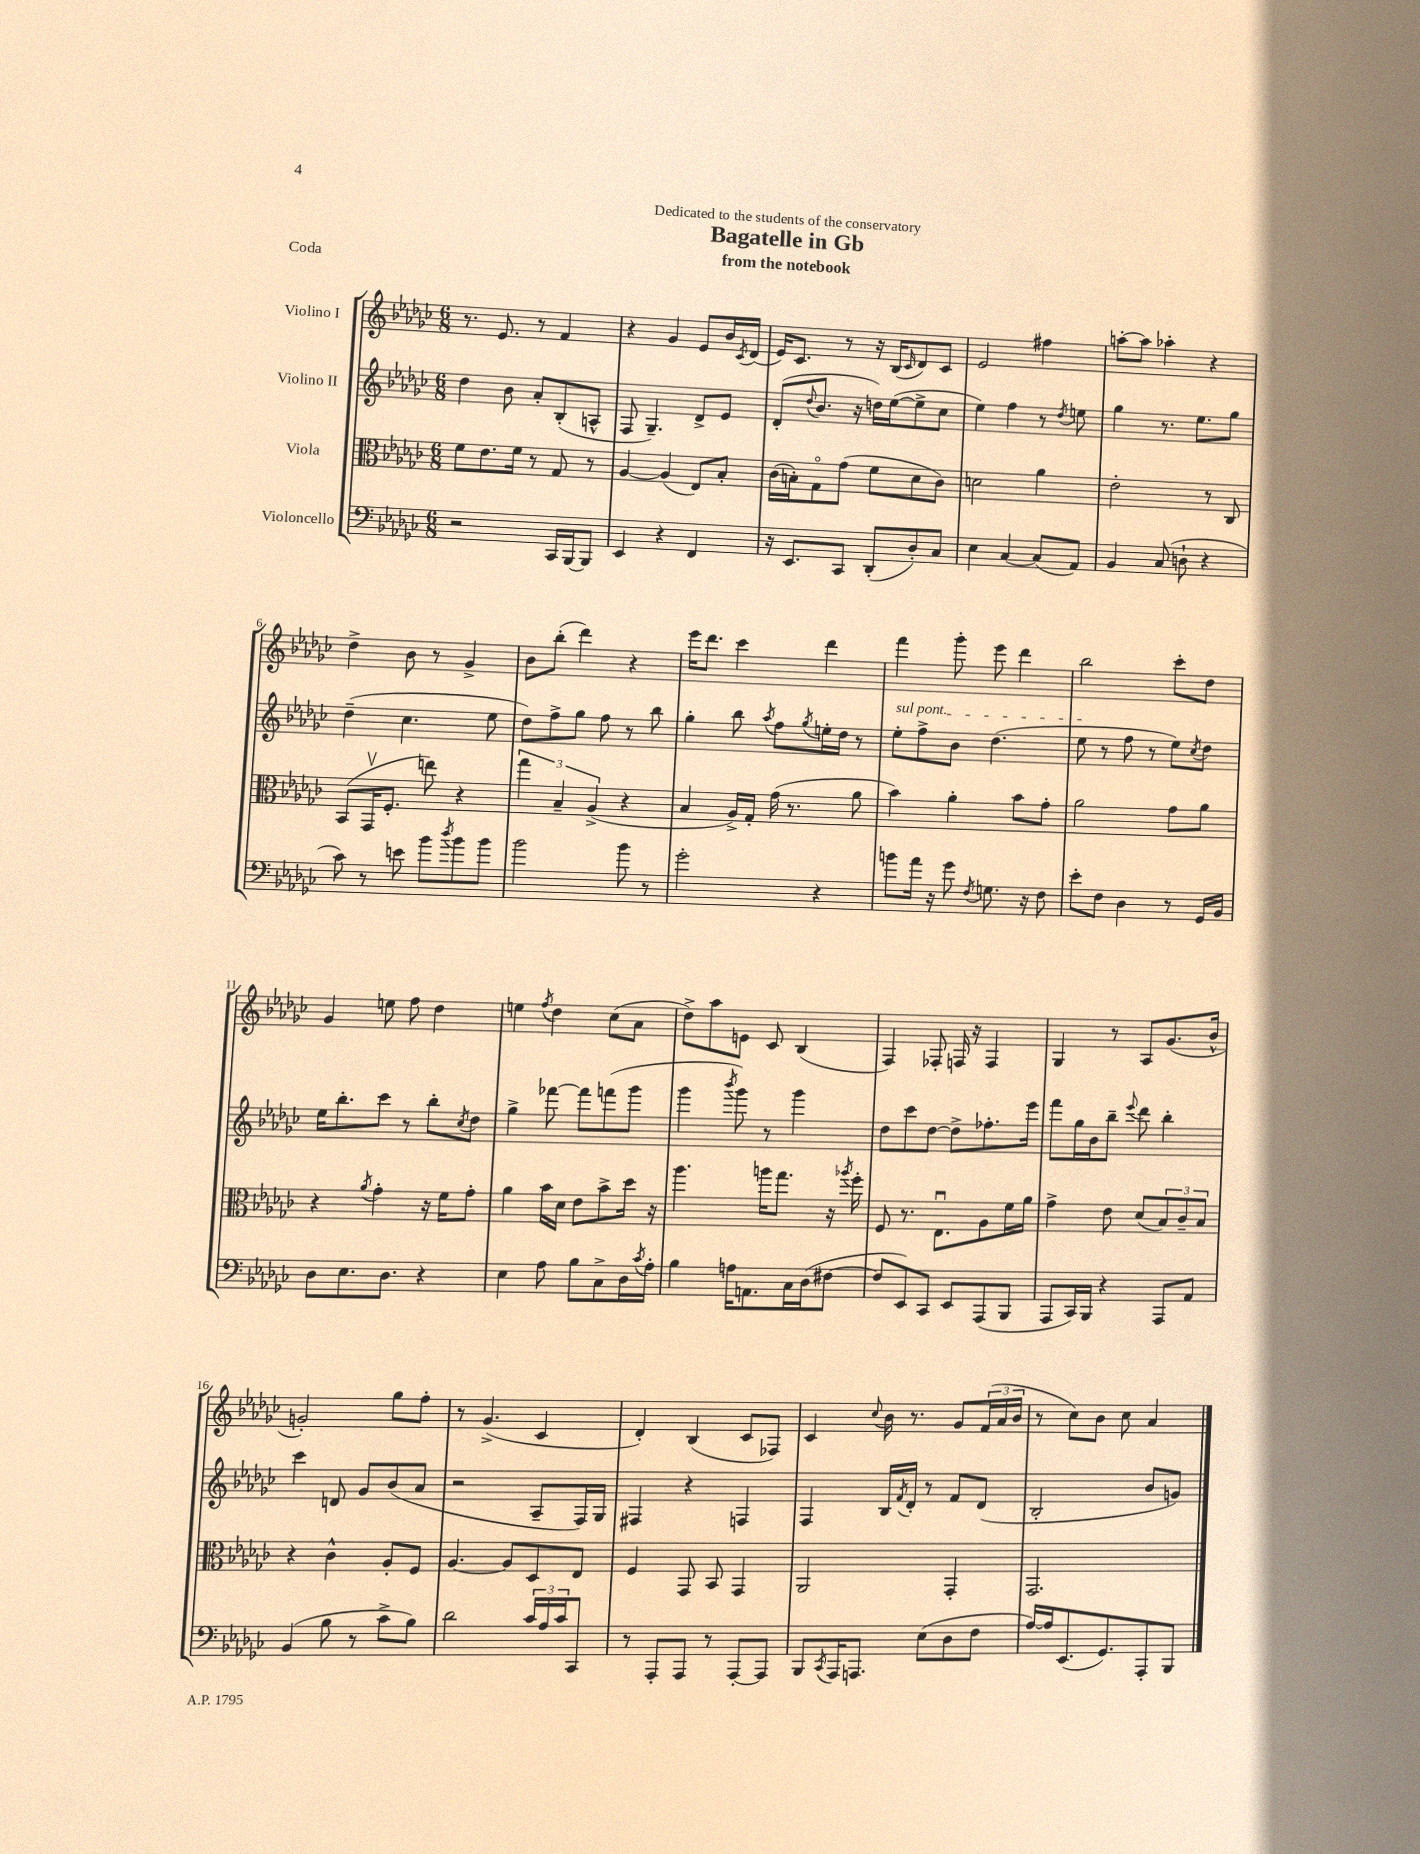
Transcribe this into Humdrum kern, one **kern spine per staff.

**kern	**kern	**kern	**kern
*part4	*part3	*part2	*part1
*staff4	*staff3	*staff2	*staff1
*I"Violoncello	*I"Viola	*I"Violino II	*I"Violino I
*clefF4	*clefC3	*clefG2	*clefG2
*k[b-e-a-d-g-c-]	*k[b-e-a-d-g-c-]	*k[b-e-a-d-g-c-]	*k[b-e-a-d-g-c-]
*M6/8	*M6/8	*M6/8	*M6/8
=1	=1	=1	=1
2r	8f\L	4dd-\	8.r
.	8.e-\	.	.
.	.	.	8.e-/
.	.	8b-\	.
.	16f\Jk	.	.
.	8r	8a-'/L	8r
16CC-/LL	8G-/	(8B-'/	4f/
[16BBB-/J	.	.	.
8BBB-/J]	8r	8An^^/J	.
=2	=2	=2	=2
4EE-/	[4A-/	8F/	4r
.	.	4.G-~/)	.
4r	(4A-/]	.	4g-/
4FF/	8E-/L)	8d-^/L	8e-/L
.	8B-'/J	8e-/J	16b-/L
.	.	.	8qc-/
.	.	.	(16d-/JJ
=3	=3	=3	=3
16r	(16c-\LL	(8d-'/L	16e-/KL)
8.EE-/L	16Bn'\J)	.	8.c-/J
.	.	8qqdd-/	.
.	8G-\	8.b-/J	.
8CC-/J	(8g-\J	.	8r
.	.	16r	.
(8DD-'/L	8f\L	16ddn\LL)	16r
.	.	([16ee-\J	(16B-/KL
.	.	.	16qqc-/
8D-'/)	8d-\	8ee-^\]	8d-/)
8C-/J	8c-\J)	8cc-\J	8c-/J
=4	=4	=4	=4
4E-\	2dn\	4ee-\)	2e-/
[4C-/	.	4ff\	.
(8C-/L]	4a-\	8r	4ff#X\
.	.	8qdd-/	.
8AA-/J)	.	8een\	.
=5	=5	=5	=5
4BB-/	2e-'\	4gg-\	[8aan'\L
.	.	.	8aa\J]
(8C-/	.	8.r	4aa-X'\
8Dn`\	.	.	.
.	.	8.ee-\L	.
4r	8r	.	4r
.	8C-/	8gg-\J	.
!!LO:LB:g=z
=6	=6	=6	=6
8c-\)	(8BB-/L	(4dd-~\	4dd-^\
8r	16GG-v/K	.	.
.	8.F'/J	.	.
8en\	.	4.cc-\	8b-\
8b-\L	8een\)	.	8r
8qdd-/	.	.	.
8b-\	4r	.	4g-^/
8b-\J	.	8ee-\	.
=7	=7	=7	=7
2b-\	6gg-\	8dd-\L)	8b-\L
.	.	8ff^\	(8bb-'\J
.	6B-~/	.	.
.	.	8gg-\J	4ddd-\)
.	(6A-^/	.	.
.	.	8ff\	.
8b-\	4r	8r	4r
8r	.	8bb-\	.
=8	=8	=8	=8
2g-'\	4B-/	4gg-'\	16eee-\KL
.	.	.	8.ddd-\J
.	16A-^/LL)	8bb-\	4ccc-\
.	16G-'/JJ	.	.
.	.	8qaa-/	.
.	(16g-\	8ff\L	.
.	8.r	.	.
.	.	8qgg-/	.
4r	.	16een'\L	4ddd-\
.	.	16dd-\JJ	.
.	8a-\	8r	.
=9	=9	=9	=9
!	!	!LO:TX:a:i:t=sul pont.	!
8bn\L	4b-\)	8ee-'\L	4fff\
16a-\Jk	.	8ff^\	.
16r	.	.	.
8g-\	4a-'\	8b-\J	8ggg-'\
8qF/	.	.	.
8.Gn\	.	(4.dd-\	8eee-\
.	8b-\L	.	4ddd-\
16r	.	.	.
8F\	8g-'\J	.	.
=10	=10	=10	=10
8e-'\L	2a-\	8ee-\	2bb-\
8F\J	.	8r	.
4D-\	.	8ff\	.
.	.	8r	.
8r	8g-\L	8ee-\L)	8ccc-'\L
.	.	8qcc-/	.
16GG-/LL	8a-\J	8dd-\J	8dd-\J
16BB-/JJ	.	.	.
!!LO:LB:g=z
=11	=11	=11	=11
8D-\L	4r	16ee-\KL	4g-/
.	.	8.bb-'\	.
8.E-\	.	.	.
.	8qa-/	.	.
.	4g-'\	8ccc-\J	8een\
8.D-\J	.	.	.
.	.	8r	8ff\
4r	16r	8bb-'\L	4dd-\
.	16f\KL	.	.
.	.	8qcc-/	.
.	8g-'\J	8dd-\J	.
=12	=12	=12	=12
4E-\	4a-\	4gg-^\	4een\
.	.	.	8qff/
8A-\	16b-\LL	[8fff-X\	4dd-\
.	16d-\JJ	.	.
8B-\L	8e-\L	8fff-\L]	.
8C-^\	8b-^\	(8fffn\	(8cc-\L
16D-\L	16dd-\Jk	8ggg-\J	8a-\J
8qc-/	.	.	.
16A-'\JJ	16r	.	.
=13	=13	=13	=13
4B-\	4.aa-\	4ggg-\	8dd-^\L)
.	.	.	8aa-\
.	.	8qbbb-/	.
16An\KL	.	8ggg-\)	8en\J
8.AAn\	.	.	.
.	16aan\KL	8r	8c-/
.	8.gg-\J	.	.
16C-\L	.	4ggg-\	(4B-/
(16D-\J	.	.	.
[8F#X\J	16r	.	.
.	8qaa-X/	.	.
.	16ff'\	.	.
=14	=14	=14	=14
8F#/L]	8F/	8dd-\L	4F/)
8EE-/)	8.r	8ccc-\	.
8CC-/J	.	[8dd-\J	8F-X'/
.	8.E-u\L	.	.
8EE-/L	.	8dd-^\L]	16Fn/
.	.	.	16r
(8AAA-/	8A-\	8.ff-X'\	4F/
8BBB-/J	16f\L	.	.
.	16a-\JJ	16eee-\Jk	.
=15	=15	=15	=15
8AAA-/L	4g-^\	8fff\L	4G-/
16CC-/L)	.	16gg-\L	.
16BBB-/JJ	.	16b-\J	.
4r	8e-\	8bb-~\J	8r
.	.	8qqeee-/	.
.	(8d-/L	8ddd-\	8A-/L
8AAA-/L	12B-/)	4bb-'\	(8.g-/
.	12c-~/	.	.
8AA-/J	.	.	.
.	12B-/J	.	.
.	.	.	16b-^^/Jk
!!LO:LB:g=z
=16	=16	=16	=16
(4BB-/	4r	4ccc-\	2gn'/)
8B-\	4c-^^\	8dn/	.
8r	.	8g-/L	.
8c-^\L	8A-'/L	(8b-/	8gg-\L
8B-\J)	8F/J	8a-/J	8ff'\J
=17	=17	=17	=17
2d-\	[4.A-/	2r	8r
.	.	.	(4.g-^/
.	8A-/L]	.	.
24c-/LL	8D-/	8A-~/L	4c-/
24A-/	.	.	.
24c-/J	.	.	.
8CC-/J	8E-/J	16F/L)	.
.	.	16G-/JJ	.
=18	=18	=18	=18
8r	4F/	4F#X/	4d-'/)
8AAA-'/L	.	.	.
8AAA-/J	8GG-/	4r	(4B-/
8r	8BB-/	.	.
[8AAA-'/L	4GG-/	4Fn/	8c-/L
8AAA-/J]	.	.	8F-X/J)
=19	=19	=19	=19
8BBB-/L	2AA-/	4F/	4c-/
8qCC-/	.	.	.
16AAA-/K	.	.	.
8.AAAn/J	.	.	.
.	.	.	8qqcc-/
.	.	16B-/LL	16b-\
.	.	8qf/	.
.	.	16d-'/JJ	8.r
(8E-\L	.	8r	.
8D-\	4GG-'/	8f/L	8g-/L
8F\J	.	(8d-/J	(24f/L
.	.	.	24a-/
.	.	.	24b-/JJ
=20	=20	=20	=20
[16A-/LL)	2.GG-/	2B-'/	8r
16A-/J]	.	.	.
(8.EE-/	.	.	8cc-\L)
.	.	.	8b-\J
8.GG-/)	.	.	.
.	.	.	8cc-\
8AAA-'/	.	8b-/L	4a-/
8BBB-/J	.	8gn/J)	.
==	==	==	==
*-	*-	*-	*-
